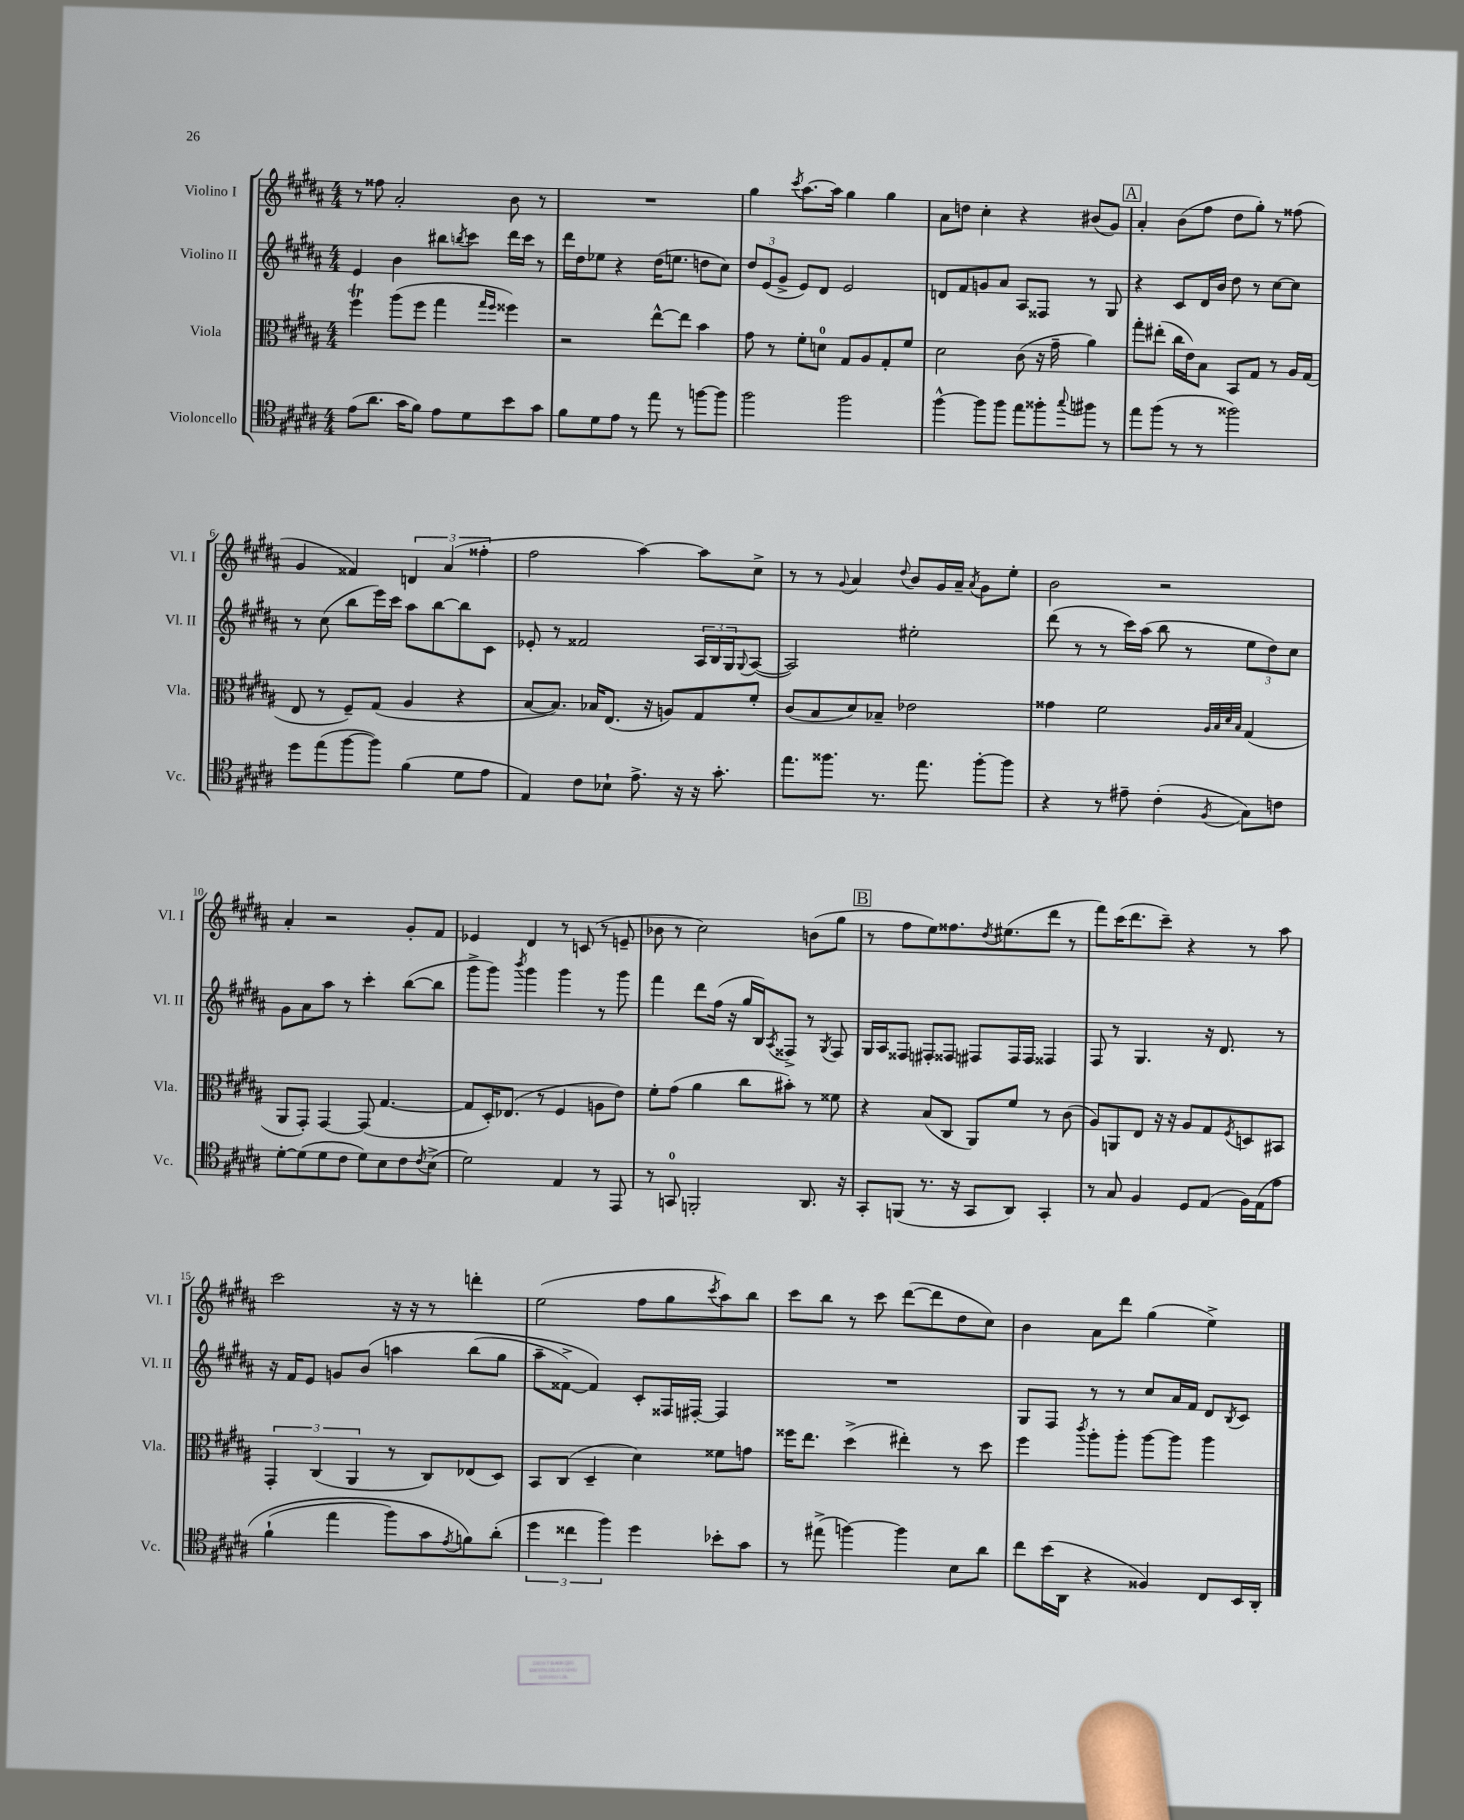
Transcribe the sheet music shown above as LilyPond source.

<<
\new StaffGroup <<
\new Staff = "s0" \with { instrumentName = "Violino I" shortInstrumentName = "Vl. I" } {
    \clef treble \key b \major \numericTimeSignature \time 4/4
    r8 fisis''8 ais'2-. b'8 r8 |
    R1 |
    gis''4 \acciaccatura { cis'''8 } ais''8.~ ais''16 gis''4 gis''4 |
    ais'8 d''8 cis''4-. r4 bis'8( gis'8) |
    \mark \markup { \box "A" } ais'4-. b'8( fis''8 dis''8 gis''8-.) r8 fisis''8( |
    gis'4 fisis'4) \tuplet 3/2 { d'4 ais'4( fisis''4-. } |
    fis''2 ais''4~) ais''8 cis''8-> |
    r8 r8 \appoggiatura { gis'8 } ais'4 \appoggiatura { dis''8 } b'8 gis'16 ais'16-- \acciaccatura { ais'8 } gis'8 e''8-. |
    b'2 r2 |
    ais'4-. r2 gis'8-. fis'8 |
    ees'4 dis'4 r8 c'8( r8 e'8-- |
    bes'8 r8 cis''2) b'8( gis''8 |
    \mark \markup { \box "B" } r8 fis''8 e''8) fisis''8. \acciaccatura { dis''8 } eis''8.( dis'''8 r8 |
    fis'''8) cis'''16( dis'''8. cis'''8--) r4 r8 ais''8 |
    cis'''2 r16 r16 r8 d'''4-. |
    e''2( fis''8 gis''8 \acciaccatura { cis'''8 } ais''8) b''8 |
    cis'''8 b''8 r8 cis'''8 dis'''8~( dis'''8 dis''8 cis''8) |
    b'4 ais'8 dis'''8 gis''4( e''4->) \bar "|." |
}
\new Staff = "s1" \with { instrumentName = "Violino II" shortInstrumentName = "Vl. II" } {
    \clef treble \key b \major \numericTimeSignature \time 4/4
    e'4 b'4 bis''8 \acciaccatura { b''8 } cis'''8 dis'''16 cis'''16 r8 |
    dis'''16 dis''16 ees''8 r4 dis''16( e''8. d''8 cis''8) |
    \tuplet 3/2 { dis''8 e'8( gis'8-> } e'8) dis'8 e'2 |
    d'8 fis'8 g'8 ais'8 ais8 fisis8 r8 gis8 |
    \mark \markup { \box "A" } r4 cis'8 dis'16 b'16 dis''8 r8 cis''8~ cis''8 |
    r8 cis''8( b''8 e'''16) cis'''16 ais''8 b''8~ b''8 cis'8 |
    ees'8-. r8 fisis'2 \tuplet 3/2 { ais16 b16 gis16 } \appoggiatura { gis8 } ais8~( |
    ais2) eis''2-. |
    dis'''8( r8 r8 cis'''16) ais''16( b''8 r8 \tuplet 3/2 { e''8 dis''8) cis''8 } |
    gis'8 ais'8 ais''8 r8 cis'''4-. b''8~( b''8 |
    gis'''8-> gis'''8) \acciaccatura { b'''8 } gis'''4 gis'''4 r8 gis'''8 |
    fis'''4 dis'''8 fis''16( r16 gis''16 b16) \acciaccatura { ais8 } fisis8-> r8 \acciaccatura { gis8 } fisis8 |
    \mark \markup { \box "B" } gis16 ais16 fisis8 fis8-. fisis8 fis8 fis16 fis16 fisis4 |
    fis8 r8 gis4. r16 dis'8. r8 |
    r16 fis'16 e'8 g'8 b'8\( a''4 b''8( gis''8 |
    ais''8-- fisis'8~->) fisis'4\) cis'8-. fisis16 fis16~-. fis4 |
    R1 |
    gis8 fis8 r8 r8 cis''8 ais'16 fis'16 dis'8 \acciaccatura { b8 } cis'8 \bar "|." |
}
\new Staff = "s2" \with { instrumentName = "Viola" shortInstrumentName = "Vla." } {
    \clef alto \key b \major \numericTimeSignature \time 4/4
    fis''4\trill ais''8( fis''8 gis''4 \grace { gis''16 fis''16 } fisis''4) |
    r2 e''8~-^ e''8 b'4 |
    gis'8 r8 fis'8-. d'8-0 gis8 ais8 gis8-. fis'8 |
    dis'2 cis'8( r16 gis'16-- ais'4) |
    \mark \markup { \box "A" } gis''8-. eis''8-.( cis''16 e'16) b8 b,8 gis8 r8 ais16 gis16( |
    e8 r8 fis8--) gis8( ais4 r4 |
    b8~ b8.) bes16 e8.( r16 a8) gis8 fis'8-. |
    cis'8( b8 dis'8) bes8-- ees'2 |
    gisis'4 fis'2 \grace { ais32 b32 dis'32 b32 } gis4( |
    ais,8 gis,8-.) gis,4~ gis,8( gis4.~ |
    gis8 dis16-.) ees8.( r8 fis4 a8 e'8) |
    fis'8-. gis'8( ais'4 cis''8 bis'8-.) r8 fisis'8 |
    \mark \markup { \box "B" } r4 b8( cis8 ais,8) fis'8 r8 cis'8( |
    ais8) a,8 e8 r16 r16 ais8 gis8 \acciaccatura { fis8 } d8 bis,8 |
    \tuplet 3/2 { gis,4-. cis4( ais,4 } r8 cis8) ees8( dis8) |
    b,8 cis8( dis4-- dis'4) fisis'8 g'8 |
    fisis''16 e''8. dis''4->( eis''4-.) r8 dis''8 |
    fis''4 \acciaccatura { cis'''8 } ais''8-. ais''8-. ais''8~ ais''8 ais''4 \bar "|." |
}
\new Staff = "s3" \with { instrumentName = "Violoncello" shortInstrumentName = "Vc." } {
    \clef tenor \key b \major \numericTimeSignature \time 4/4
    e'8( ais'8. gis'16 fis'8) e'8 dis'8 b'8 gis'8 |
    fis'8 dis'8 e'8 r8 e''8 r8 f''8~ f''8 |
    fis''2 fis''2 |
    fis''4~-^ fis''8 fis''8 e''8 fisis''8-. \appoggiatura { gis''8 } fis''8 r8 |
    \mark \markup { \box "A" } e''8 fis''8( r8 r8 fisis''2) |
    dis''8 e''8( fis''8~ fis''8) fis'4( dis'8 e'8 |
    e4) cis'8 bes8-! e'8.-> r16 r16 gis'8.-. |
    e''8. fisis''8. r8. e''8. fisis''8~-. fisis''8 |
    r4 r8 eis'8-- cis'4-.( \acciaccatura { fis8 } gis8) c'8 |
    dis'8~-. dis'8( dis'8 cis'8 dis'8) b8 cis'8 \acciaccatura { cis'8 } b8->( |
    dis'2) e4 r8 e,8 |
    r8 g,8-0 f,2-. ais,8. r16 |
    \mark \markup { \box "B" } gis,8-. f,8( r8. r16 gis,8 ais,8) gis,4-. |
    r8 gis8 fis4 dis8 e8( fis16) e16\( e'8 |
    fis'4-!( e''4 fis''8) gis'8 \acciaccatura { e'8 } f'8\) ais'8-.( |
    \tuplet 3/2 { dis''4 cisis''4 fis''4) } dis''4 bes'8-. gis'8 |
    r8 eis''8->( f''4~) f''4 b8 ais'8 |
    cis''8 b'16( ais,16 r4 fisis4) cis8 b,16 ais,16-. \bar "|." |
}
>>
>>
